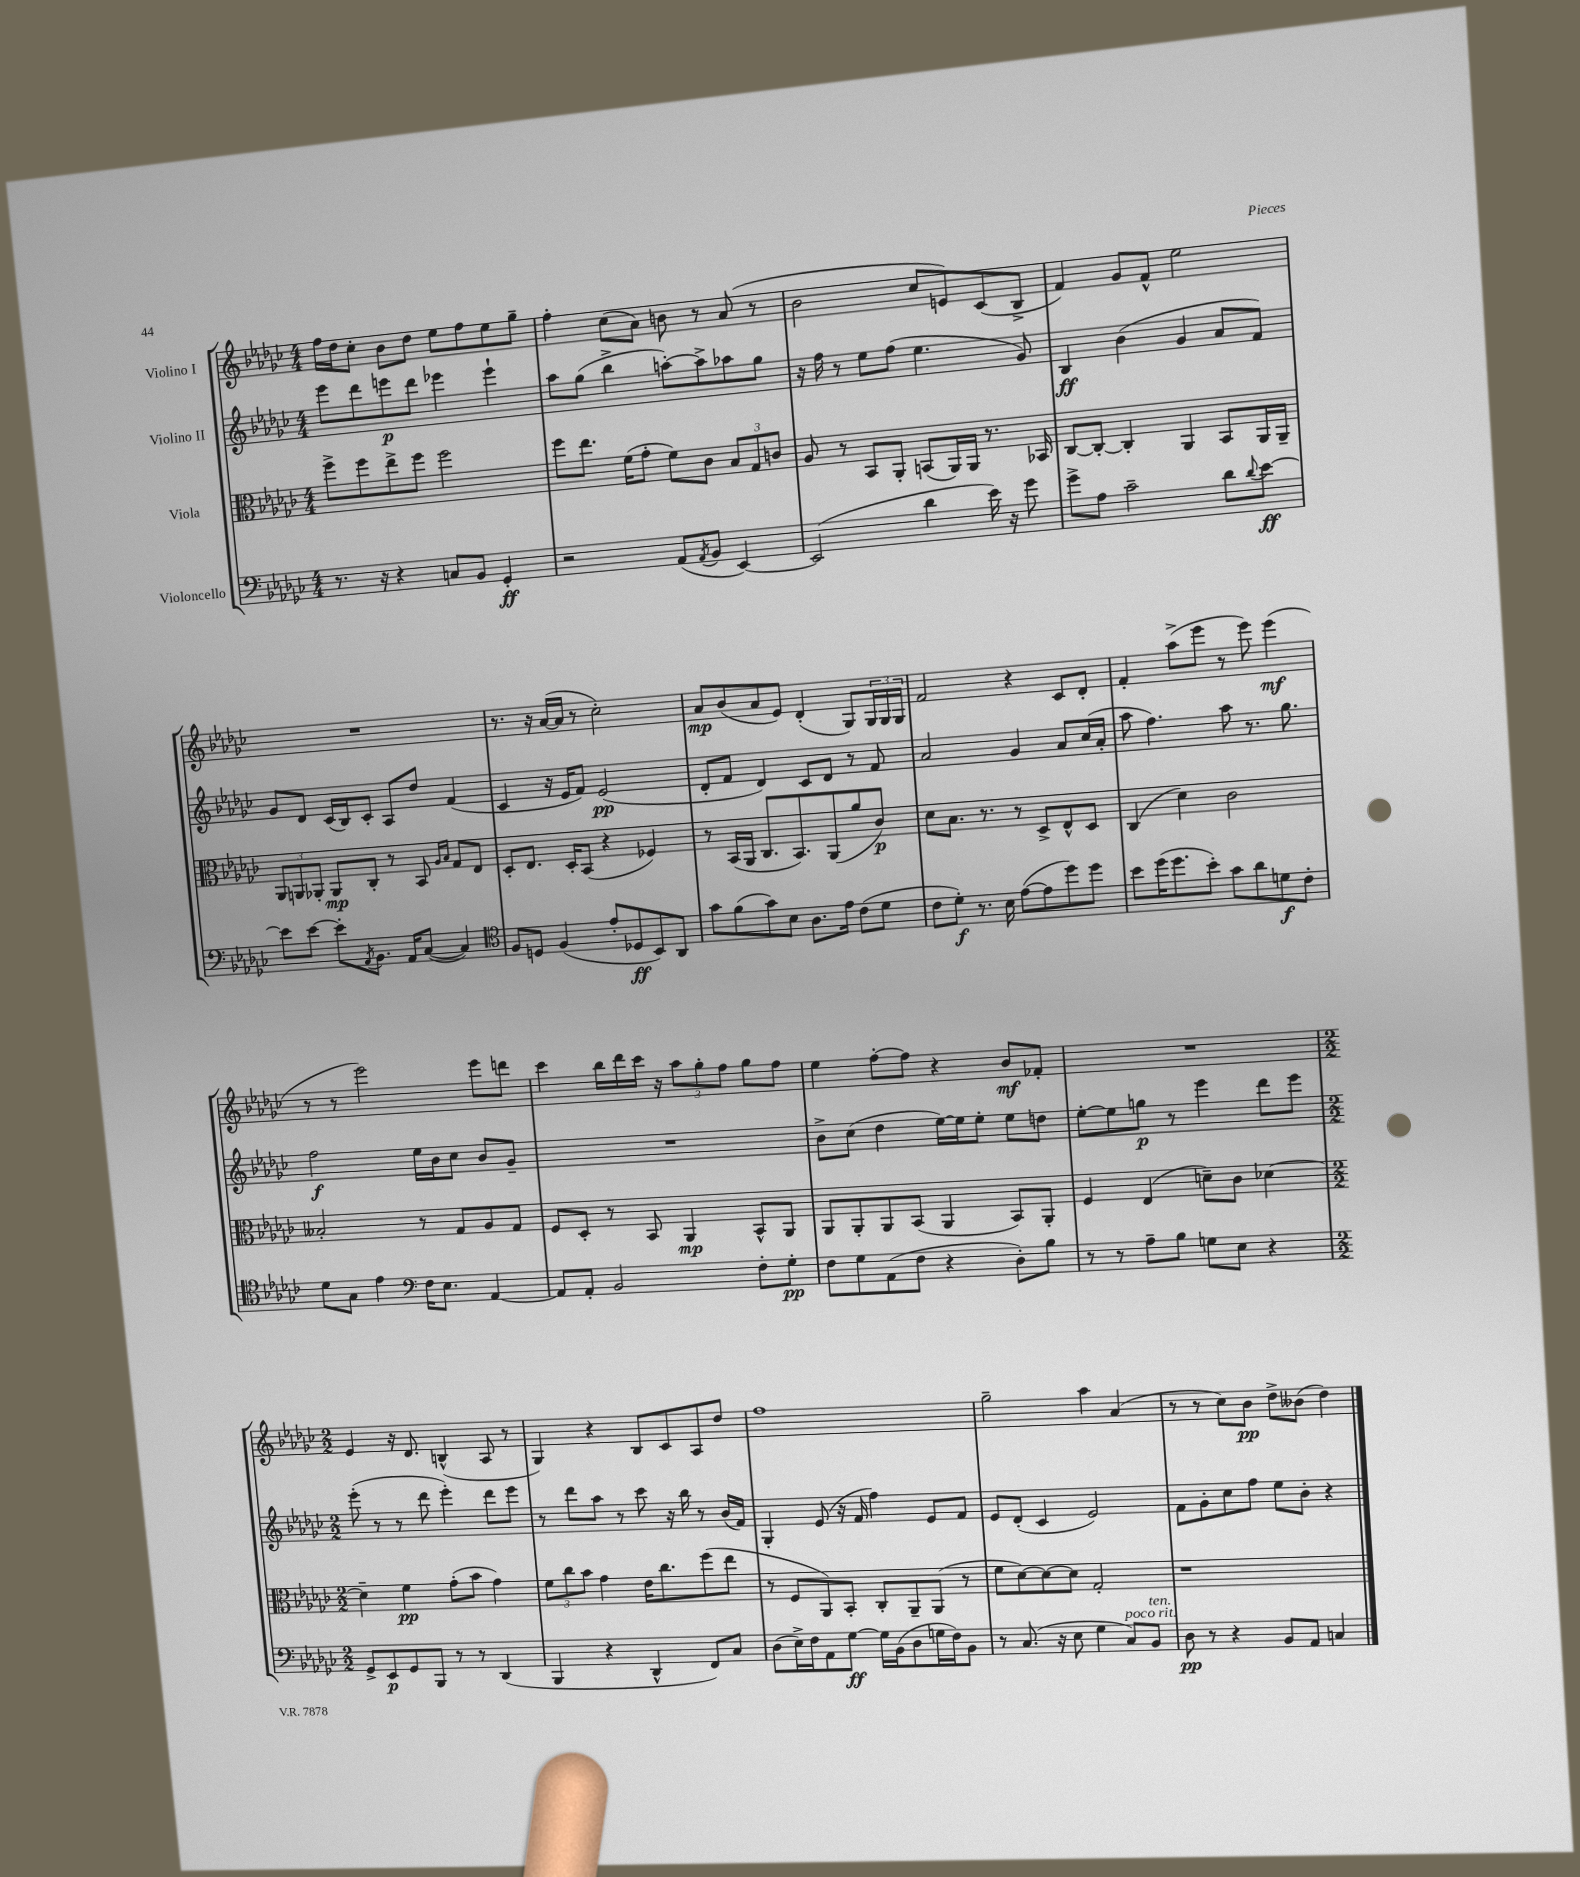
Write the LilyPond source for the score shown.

<<
\new StaffGroup <<
\new Staff = "s0" \with { instrumentName = "Violino I" } {
    \clef treble \key ges \major \numericTimeSignature \time 4/4
    f''16 des''16 ces''8-. bes'8 des''8 ees''8 f''8 ees''8 ges''8-- |
    f''4-. ces''8( aes'8) b'8 r8 aes'8( r8 |
    bes'2 ces''8 e'8) ces'8( bes8-> |
    f'4) ges'8 f'8-^ ees''2 |
    R1 |
    r8. r16 aes'16~( aes'16 r8 ces''2-.) |
    aes'8\mp bes'8( aes'8 ees'8) des'4-.( ges8) \tuplet 3/2 { ges16 ges16 ges16 } |
    f'2 r4 ces'8 des'8-. |
    f'4-. aes''8->( ees'''8 r8 ees'''8) ees'''4\mf( |
    r8 r8 ees'''2) ees'''8 d'''8 |
    ces'''4 bes''16 des'''16 ces'''16 r16 \tuplet 3/2 { aes''8 ges''8-. f''8 } ges''8 f''8 |
    ees''4 f''8~-. f''8 r4 bes'8\mf fes'8-. |
    R1 |
    \numericTimeSignature \time 2/2 ees'4 r16 des'8. b4-^( aes8 r8 |
    ges4) r4 bes8 ces'8 aes8 des''8 |
    f''1 |
    ges''2-- aes''4 aes'4( |
    r8 r8 ces''8) bes'8\pp des''8-> beses'8( des''4) \bar "|." |
}
\new Staff = "s1" \with { instrumentName = "Violino II" } {
    \clef treble \key ges \major \numericTimeSignature \time 4/4
    ees'''8 des'''8 e'''8\p des'''8 ees'''4 ees'''4-! |
    aes''8 ges''8( bes''4-> a''8~-.) a''8-> aes''8 ges''8 |
    r16 f''16 r8 ees''8 f''8( ees''4. ges'8) |
    bes4\ff bes'4( ges'4 aes'8 f'8) |
    ges'8 des'8 ces'16( bes16) ces'8-. aes8 des''8 f'4( |
    ces'4 r16 ees'16 f'8) ees'2\pp( |
    des'8-. f'8 des'4) ces'8 des'8 r8 f'8 |
    aes'2 ges'4 aes'8 ces''16( aes'16-. |
    aes''8 f''4.) aes''8 r8. ges''8. |
    f''2\f ees''16 bes'16 ces''8 bes'8 ges'8-- |
    R1 |
    bes'8-> ces''8( des''4 ees''16~) ees''16 ees''8-. ees''8 d''8 |
    ees''8~-. ees''8 g''8\p r8 ees'''4 des'''8 ees'''8 |
    \numericTimeSignature \time 2/2 ees'''8-.( r8 r8 des'''8 ees'''4-.) des'''8 ees'''8 |
    r8 des'''8 aes''8 r8 ces'''8 r16 bes''16 r8 bes'16( f'16) |
    ges4-. ees'8( r16 f'16 f''4) ees'8 f'8 |
    ees'8 des'8-.( ces'4 ees'2) |
    f'8 ges'8-. ces''8 f''8 ees''8 bes'8-. r4 \bar "|." |
}
\new Staff = "s2" \with { instrumentName = "Viola" } {
    \clef alto \key ges \major \numericTimeSignature \time 4/4
    f''8-> f''8 ees''8-> f''8 f''2 |
    f''8 ees''8. f'16( ges'8-. f'8) ces'8 \tuplet 3/2 { bes8 ges8 c'8 } |
    aes8 r8 bes,8 aes,8-. b,8( aes,16) aes,16 r8. bes,16 |
    ces8~ ces8~-. ces4-. aes,4 bes,8 aes,16 aes,16-- |
    \tuplet 3/2 { aes,8 a,8 aes,8-. } aes,8\mp ces8-. r8 bes,8 \grace { aes16 bes16 } ges8 ees8 |
    des8-. ees8. des16-. bes,8( r4 fes4) |
    r8 bes,16( aes,16 ces8. bes,8.) aes,8( aes'8 ces'8\p) |
    des'8 bes8. r8. r8 des8-> ees8-^ des8 |
    ces4( des'4) ces'2 |
    beses2-. r8 ges8 aes8 ges8 |
    f8 des8-. r8 bes,8 aes,4\mp bes,8-^ aes,8 |
    aes,8 aes,8-. aes,8 bes,8( aes,4 bes,8) aes,8-. |
    f4 ees4( d'8--) ces'8 des'4~ |
    \numericTimeSignature \time 2/2 des'4-- f'4\pp ges'8-.( bes'8 ges'4) |
    \tuplet 3/2 { f'8 ces''8 bes'8 } ges'4 ees'16 ces''8. f''8( ees''8 |
    r8 f8 aes,8) bes,8-. ces8-. aes,8-- aes,8( r8 |
    f'8 des'8~) des'8~ des'8 ges2-. |
    r1 \bar "|." |
}
\new Staff = "s3" \with { instrumentName = "Violoncello" } {
    \clef bass \key ges \major \numericTimeSignature \time 4/4
    r8. r16 r4 c8 bes,8 ges,4-.\ff |
    r2 aes,8( \acciaccatura { aes,8 } bes,8 ees,4~) |
    ees,2( des'4 ees'16) r16 ges'8 |
    ges'8-> aes8 ces'2-- des'8 \appoggiatura { des'8 } ees'8~\ff |
    ees'8 ees'8~ ees'8-. \acciaccatura { aes,8 } bes,8. aes,16 ces8~( ces4) |
    \clef tenor f8 d8 f4( ees'8-. des8\ff bes,8) aes,8 |
    ges'8 f'8( ges'8) bes8 aes8. ees'16 ces'8( des'8 |
    ces'8 des'8-.\f) r8. bes16 ees'8~( ees'8 des''8) des''8 |
    bes'8 des''16( des''8. bes'8-.) ges'8 aes'8 d'8\f ces'8-. |
    des'8 ges8 ees'4 \clef bass f16 ees8. aes,4~ |
    aes,8 aes,8-. bes,2 f8-. ges8-.\pp |
    f8 ges8 aes,8( f8 r4 des8-.) bes8 |
    r8 r8 aes8-- bes8 g8 ees8 r4 |
    \numericTimeSignature \time 2/2 ges,8-> ees,8\p ges,8 bes,,8 r8 r8 des,4( |
    bes,,4 r4 des,4-^ f,8) ces8 |
    des8( ees16->) f16 aes,8 ges8~\ff ges16 bes,16( des8 g16 f16) bes,8 |
    r8 ces8.( r16 ees8 ges4 ces8^\markup { \italic "poco rit." }) bes,8^\markup { \italic "ten." } |
    des8\pp r8 r4 bes,8 aes,8 c4 \bar "|." |
}
>>
>>
\layout { \context { \Score \remove "Bar_number_engraver" } }
